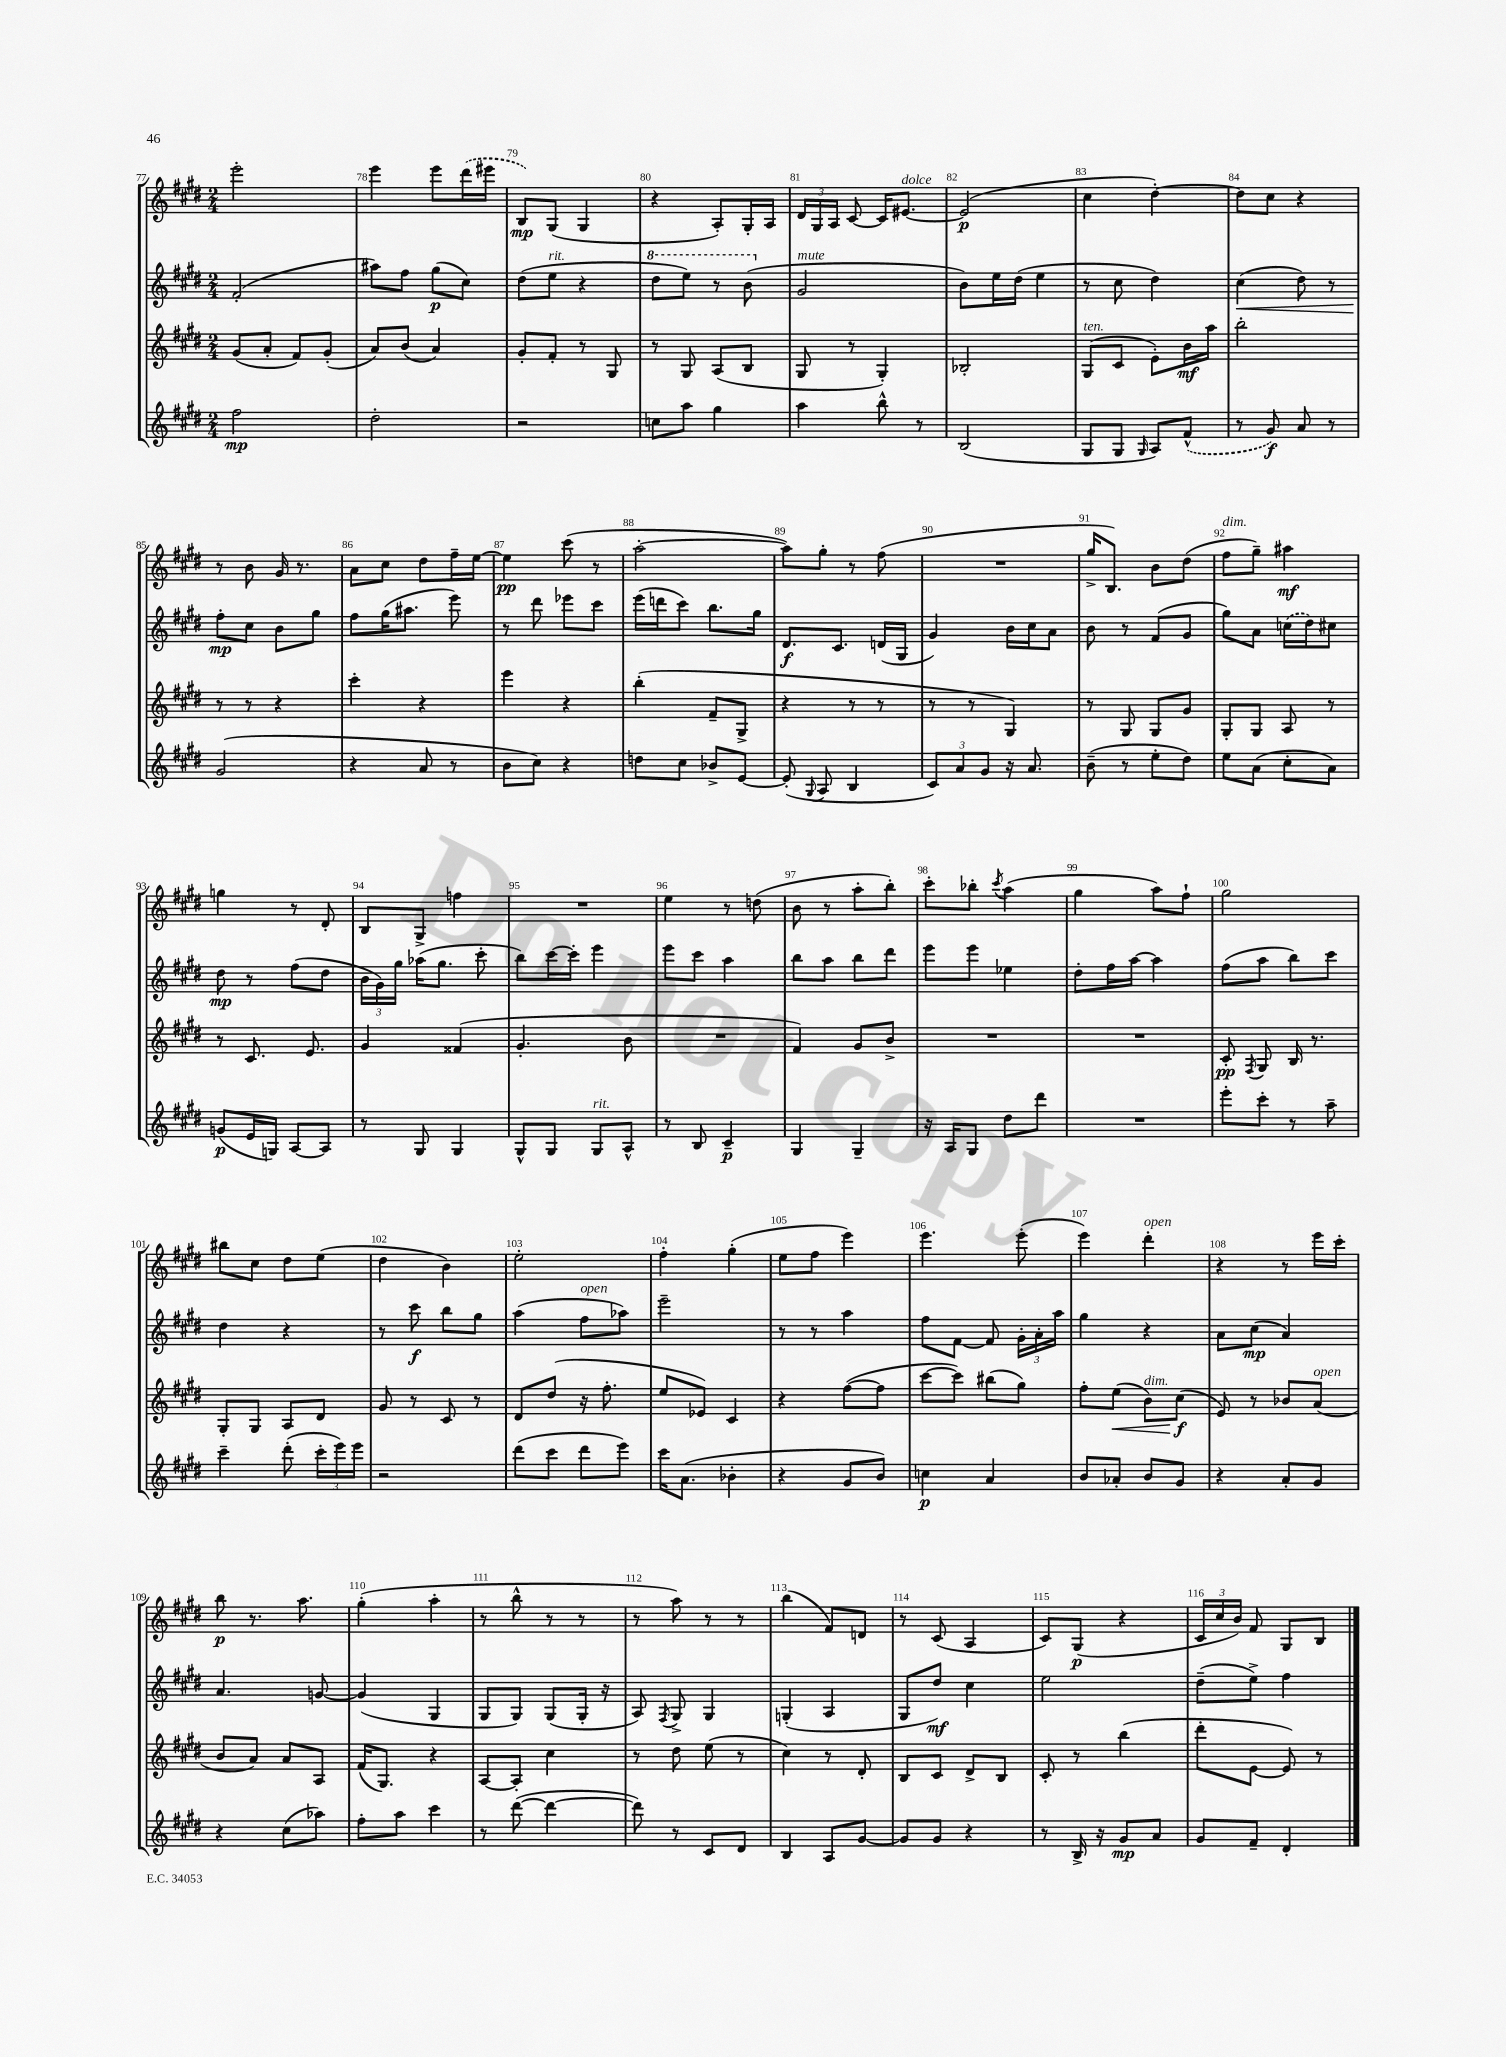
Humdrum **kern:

**kern	**kern	**kern	**kern
*staff4	*staff3	*staff2	*staff1
*clefG2	*clefG2	*clefG2	*clefG2
*k[f#c#g#d#]	*k[f#c#g#d#]	*k[f#c#g#d#]	*k[f#c#g#d#]
*M2/4	*M2/4	*M2/4	*M2/4
2ff#	(8g#	(2f#'	2eee'
.	8a'	.	.
.	8f#)	.	.
.	(8g#'	.	.
=	=	=	=
2dd#'	8a)	8aa#)	4eee
.	(8b	8ff#	.
.	4a)	(8gg#	8eee
.	.	8cc#)	(16ddd#
.	.	.	16eee#
=	=	=	=
2r	8g#'	(8dd#	8B)
.	8f#'	8ee	(8G#
.	8r	4r	4G#
.	8G#	.	.
=	=	=	=
8cc	8r	8ddd#	4r
8aa	8G#	8eee)	.
4gg#	(8A	8r	8A')
.	8B	(8bb	16G#'
.	.	.	16A
=	=	=	=
4aa	8G#	2g#	24d#
.	.	.	24G#
.	.	.	24A
.	8r	.	[8c#
8bb^^	4G#')	.	16c#]
.	.	.	[8.e#
8r	.	.	.
=	=	=	=
(2B	2B-'	8b)	(2e#]
.	.	16ee	.
.	.	(16dd#	.
.	.	4ee	.
=	=	=	=
8G#	(8G#	8r	4cc#
8G#	8c#	8cc#	.
16qqG#	.	.	.
8A)	8e')	4dd#)	[4dd#')
(8f#^^	16b	.	.
.	16aa	.	.
=	=	=	=
8r	2bb'	(4cc#	8dd#]
8g#)	.	.	8cc#
8a	.	8dd#)	4r
8r	.	8r	.
=	=	=	=
(2g#	8r	8ff#'	8r
.	8r	8cc#	8b
.	4r	8b	16g#
.	.	.	8.r
.	.	8gg#	.
=	=	=	=
4r	4ccc#'	8ff#	8a
.	.	(16gg#	8cc#
.	.	8.aa#	.
8a	4r	.	8dd#
8r	.	8eee)	16ff#~
.	.	.	[16ee
=	=	=	=
8b	4eee	8r	4ee]
8cc#)	.	8ddd#	.
4r	4r	8eee-	(8ccc#
.	.	8ccc#	8r
=	=	=	=
8dd	(4bb'	(16eee	[2aa'
.	.	16ddd	.
8cc#	.	8ccc#)	.
8b-^	8f#~	8.bb	.
[8e	8G#^	.	.
.	.	16gg#	.
=	=	=	=
(8e']	4r	8.d#	8aa])
8qqG#	.	.	.
8A	.	.	8gg#'
.	.	8.c#	.
4B	8r	.	8r
.	8r	(16d	(8ff#
.	.	16G#	.
=	=	=	=
12c#)	8r	4g#)	2r
12a	.	.	.
.	8r	.	.
12g#	.	.	.
16r	4G#)	16b	.
8.a	.	16cc#	.
.	.	8a	.
=	=	=	=
(8b~	8r	8b	16gg#^
.	.	.	8.B)
8r	8G#	8r	.
8ee'	8G#	(8f#	8b
8dd#)	8g#	8g#	(8dd#
=	=	=	=
8ee	8G#'	8gg#)	8ff#
(8a	8G#	8a	8gg#~)
8cc#'	8A	(16cc	4aa#
.	.	16dd#)	.
8a)	8r	8cc#	.
=	=	=	=
(8g	8r	8dd#	4gg
16e	8.c#	8r	.
16G)	.	.	.
[8A	.	(8ff#	8r
.	8.e	.	.
8A]	.	8dd#	8d#'
=	=	=	=
8r	4g#	24b	8B
.	.	24g#)	.
.	.	24gg#	.
8G#	.	(16aa-	8G#^
.	.	8.gg#	.
4G#	(4f##	.	4ff
.	.	8ccc#'	.
=	=	=	=
8G#^^	4.g#'	8bb)	2r
8G#	.	[16ccc#	.
.	.	16ccc#']	.
8G#	.	4eee	.
8A^^	8b	.	.
=	=	=	=
8r	2r	8eee	4ee
8B	.	8ccc#	.
4c#~	.	4aa	8r
.	.	.	(8dd
=	=	=	=
4G#	4f#)	8bb	8b
.	.	8aa	8r
4G#~	8g#	8bb	8aa'
.	8b^	8ddd#	8bb')
=	=	=	=
16r	2r	8eee	8ccc#'
16A	.	.	.
8G#	.	8eee	8bb-'
.	.	.	8qccc#
8dd#	.	4ee-	(4aa
8ddd#	.	.	.
=	=	=	=
2r	2r	8dd#'	4gg#
.	.	16ff#	.
.	.	[16aa	.
.	.	4aa]	8aa)
.	.	.	8ff#`
=	=	=	=
8eee'	8c#'	(8ff#	2gg#
.	8qF#	.	.
8ccc#'	8G#	8aa	.
8r	16B	8bb)	.
.	8.r	.	.
8aa~	.	8ccc#	.
=	=	=	=
4ccc#~	8G#'	4dd#	8bb#
.	8G#	.	8cc#
(8ddd#'	8A	4r	8dd#
24ccc#'	8d#	.	(8ee
24eee)	.	.	.
24eee	.	.	.
=	=	=	=
2r	8g#	8r	4dd#
.	8r	8ccc#	.
.	8c#	8bb	4b)
.	8r	8gg#	.
=	=	=	=
(8ddd#	8d#	(4aa	2ee'
8ccc#	(8dd#	.	.
8ddd#	16r	8ff#	.
.	8.ff#'	.	.
8eee)	.	8aa-)	.
=	=	=	=
16ccc#	8ee	2eee~	4ff#'
(8.a	.	.	.
.	8e-)	.	.
4b-'	4c#	.	(4gg#'
=	=	=	=
4r	4r	8r	8ee
.	.	8r	8ff#
8g#	([8ff#	4aa	4eee)
8b)	8ff#]	.	.
=	=	=	=
4cc	[8ccc#	8ff#	4.eee
.	8ccc#])	[8f#	.
4a	(8bb#	8f#]	.
.	8gg#)	24g#'	(8eee'
.	.	24a'	.
.	.	24aa	.
=	=	=	=
8b	8ff#'	4gg#	4eee)
8a-'	(8ee	.	.
8b	8b)	4r	4ddd#'
8g#	(8cc#	.	.
=	=	=	=
4r	8e)	8a	4r
.	8r	(8cc#	.
8a'	8b-	4a)	8r
8g#	(8a	.	16eee
.	.	.	16ccc#'
=	=	=	=
4r	8b	4.a	8bb
.	8a)	.	8.r
(8cc#	8a	.	.
.	.	.	8.aa
8aa-)	8A	[8g	.
=	=	=	=
8ff#'	(16f#	(4g]	(4gg#'
.	8.G#)	.	.
8aa	.	.	.
4ccc#	4r	4G#	4aa'
=	=	=	=
8r	[8A	8G#	8r
([8ddd#	8A']	8G#)	8bb^^
4ddd#_	4cc#	(8G#	8r
.	.	16G#'	8r
.	.	16r	.
=	=	=	=
8ddd#])	8r	8A)	8r
.	.	8qF#	.
8r	8dd#	8G#^	8aa)
8c#	(8ee	4G#	8r
8d#	8r	.	8r
=	=	=	=
4B	4cc#)	(4G'	(4bb
8A	8r	4A	8f#)
[8g#	8d#'	.	8d
=	=	=	=
8g#]	8B	8G#	8r
8g#	8c#	8dd#)	(8c#
4r	8d#^	4cc#	4A
.	8B	.	.
=	=	=	=
8r	8c#'	2ee	8c#)
16B^	8r	.	(8G#
16r	.	.	.
8g#	(4bb	.	4r
8a	.	.	.
=	=	=	=
8g#	8ddd#'	(8dd#~	24c#
.	.	.	24cc#
.	.	.	24b)
8f#~	[8e	8ee^)	8f#
4d#'	8e])	4ff#	8G#
.	8r	.	8B
==	==	==	==
*-	*-	*-	*-
